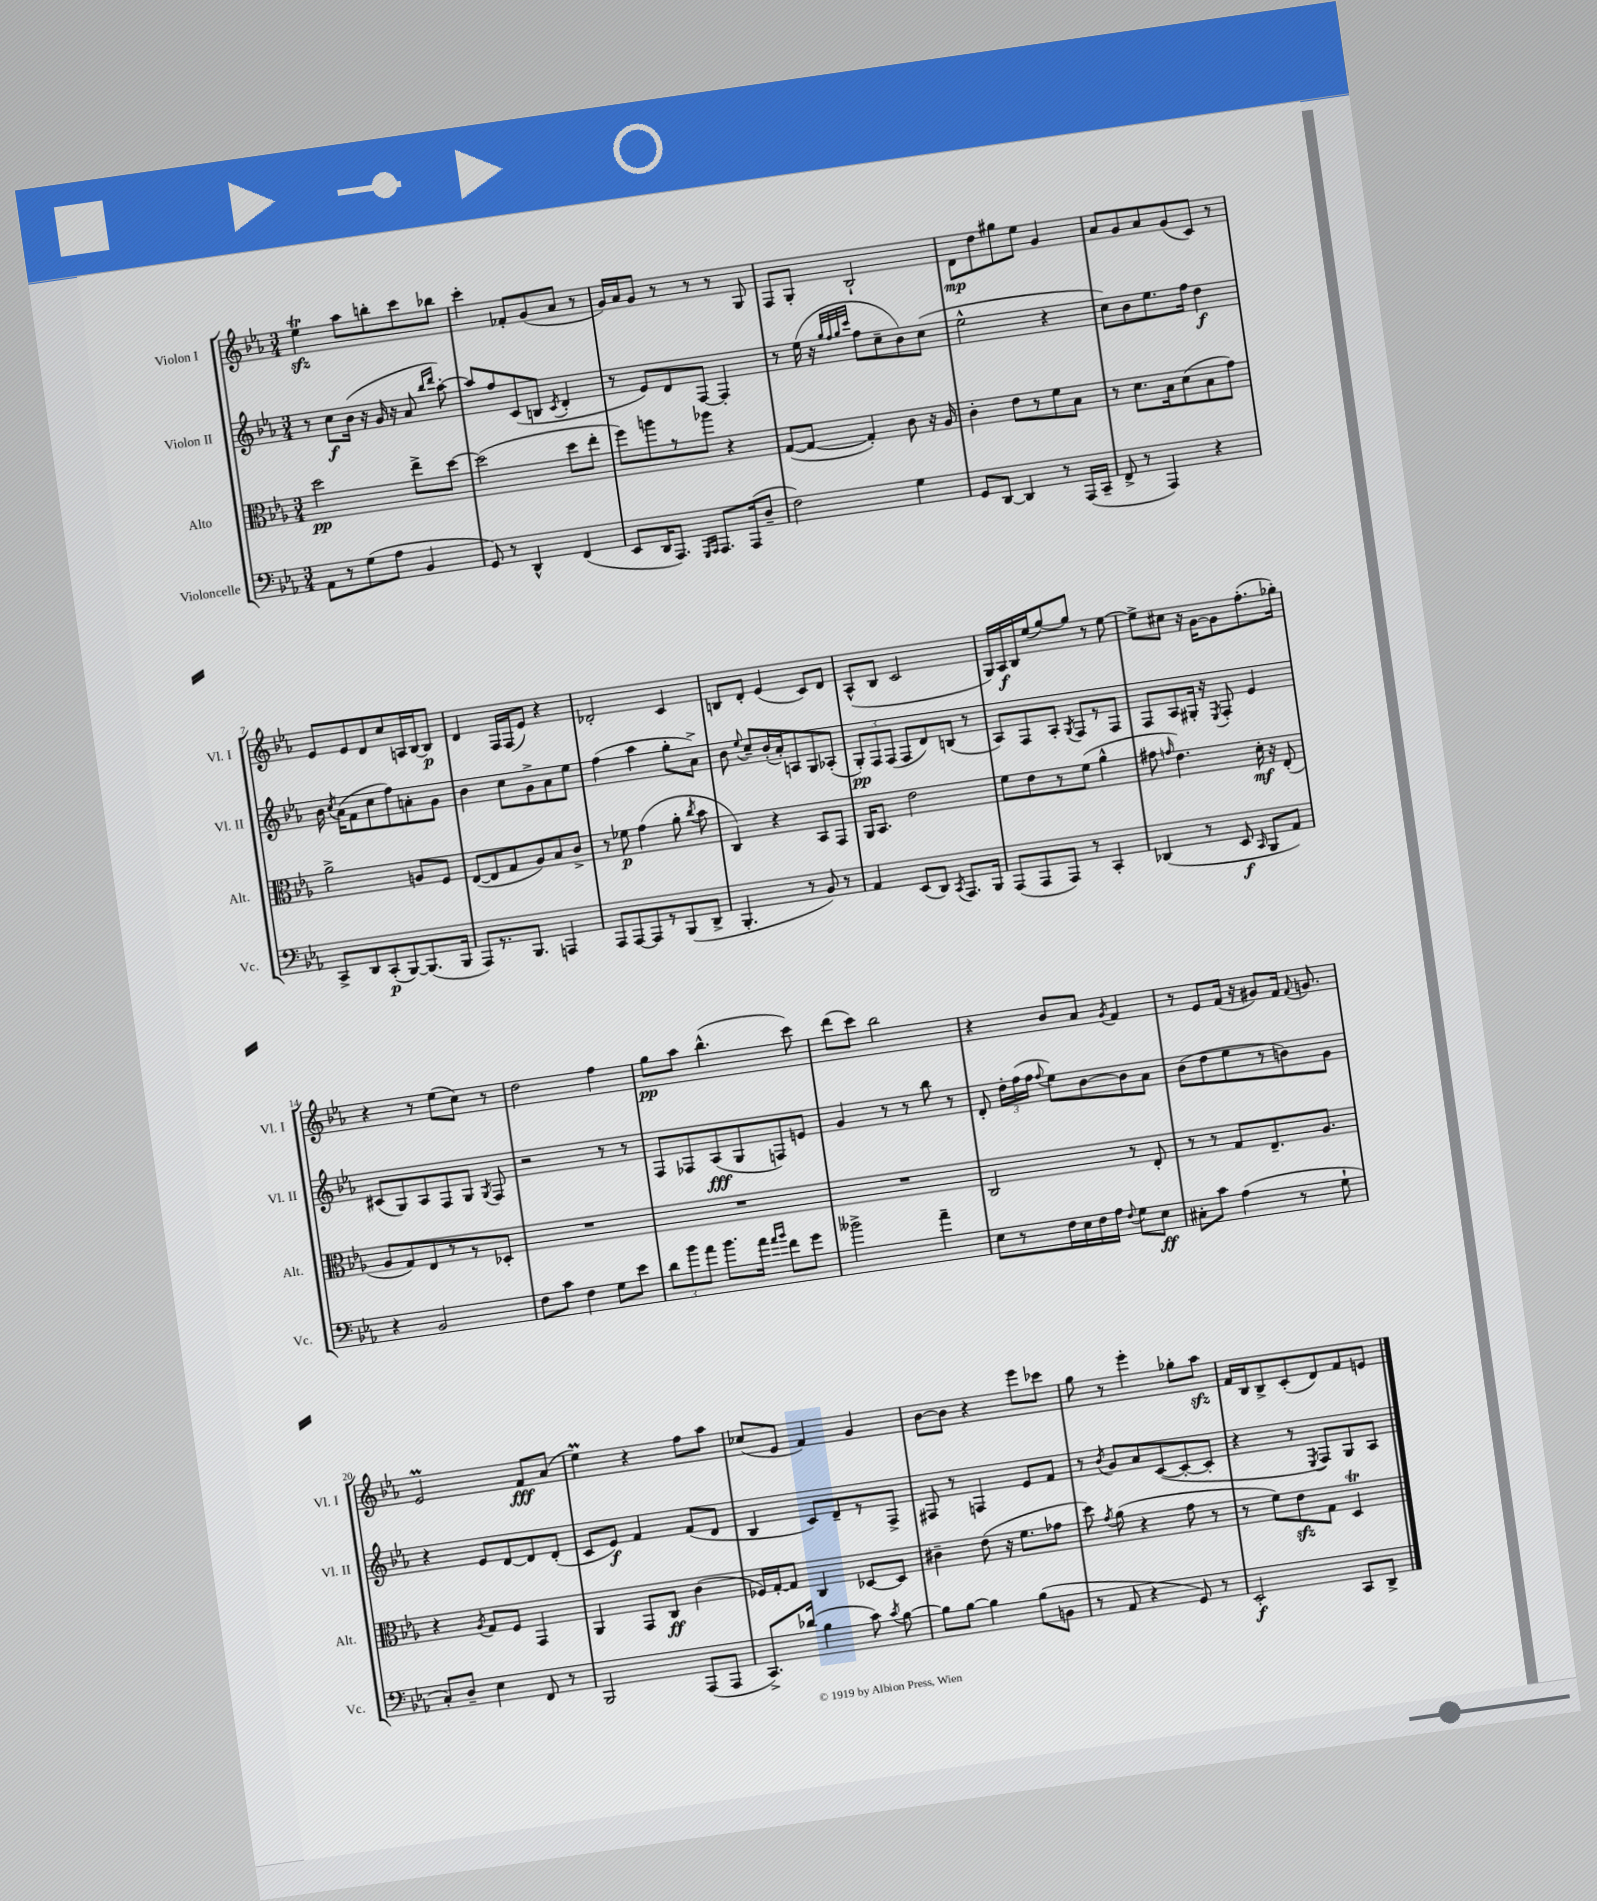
<<
\new StaffGroup <<
\new Staff = "s0" \with { instrumentName = "Violon I" shortInstrumentName = "Vl. I" } {
    \clef treble \key ees \major \numericTimeSignature \time 3/4
    \autoBeamOff ees''4\trill\sfz aes''8[ b''8-. c'''8 bes''8] |
    c'''4-. fes'8[-. g'8( aes'8] r8 |
    g'16[) aes'16 g'8] r8 r8 r8 g8 |
    f8[ g8]-. bes2-! |
    d'8[\mp d''8 gis''8 ees''8] g'4 |
    aes'8[ g'8 aes'8 g'8( c'8]) r8 |
    ees'8[ ees'8 d'8 c''8 a16 bes16~ bes8]\p |
    d'4 f16[ f16( ees'8]) r4 |
    des'2-. c'4 |
    b8[ d'8]-. ees'4( c'8[) d'8] |
    aes8[-^( bes8] c'2 |
    g16[) aes16\f bes16 ees''16( g''8~) g''8] r8 ees''8~ |
    ees''8[-> cis''8] r16 g'16[~ g'8 f''8.-.( ges''16]-.) |
    r4 r8 ees''8[( c''8]) r8 |
    d''2 f''4 |
    g''8[\pp aes''8] bes''4.-^( c'''8) |
    d'''8[( c'''8]) bes''2 |
    r4 bes'8[ aes'8] \acciaccatura { g'8 } f'4 |
    r8 ees'8[ f'16]( r16 gis'8[) f'16] \appoggiatura { f'8 } g'8. |
    ees'2\prall f'8[\fff aes'8]( |
    ees''4\prall) r4 f''8[ aes''8] |
    ces''8[( ees'8] f'4) g'4 |
    bes'8[~ bes'8] r4 ees'''8[ ces'''8] |
    g''8 r8 ees'''4-. ges''8[-. aes''8]\sfz |
    f'16[ bes16 bes8-> c'8-.( d'8) f'8 e'8] \bar "|." |
}
\new Staff = "s1" \with { instrumentName = "Violon II" shortInstrumentName = "Vl. II" } {
    \clef treble \key ees \major \numericTimeSignature \time 3/4
    \autoBeamOff r8 c''8[\f bes'16]( r16 g'16 r16 aes'8 \grace { bes''16[ d'''16] } aes''8~-.) |
    aes''8[ f''8 c'8( b8] \acciaccatura { c'8 } d'4-. |
    r8 ees'8[) d'8 f8]~ f4-. |
    r8 ees''16( r16 \grace { g''32[ f''32 g''32 c'''32] } f''8[ c''8-- bes'8) c''8]( |
    ees''2-^ r4 |
    c''8[) bes'8 ees''8. f''16] d''4\f |
    bes'16 \acciaccatura { c''8 } aes'16[( f'8 c''8 f''8) a'8-. g'8] |
    bes'4 c''8[ g'8-> aes'8 ees''8] |
    f''4( aes''4 g''8[-. aes'8]->) |
    bes'8 \appoggiatura { ees''8 } c''8[-- bes'16-.( aes'16-.) a8 g8 aes8]-.( |
    \tuplet 3/2 { g8[-.\pp) f8 f8]( } f8[ d'8) b8]( r8 |
    aes8[) f8 aes8]-. \acciaccatura { g8 } f8[ r8 f8] |
    f8[ aes8 gis16]-. r16 \acciaccatura { ees8 } f8-. ees'4 |
    cis'8[( g8) aes8 f8 g8] \acciaccatura { g8 } f8 |
    r2 r8 r8 |
    f8[ fes8 aes8\fff( g8 f8) e'8] |
    g'4 r8 r8 bes''8 r8 |
    d'8-. \tuplet 3/2 { d''16[-. f''16( f''16] } \appoggiatura { f''8 } ees''8[) bes'8~ bes'8 aes'8] |
    bes'8[( d''8 ees''8 r8 b'8) g'8] |
    r4 ees'8[ d'8~ d'8 d'8]-.( |
    c'8[ ees'8]\f) f'4 f'8[( d'8] |
    bes4 c'8[) d'8-- r8 f8]-> |
    fis8 r8 f4 ees'8[ f'8] |
    r8 \acciaccatura { bes'8 } g'8[ aes'8 c'8~( c'8~-. c'8]-. |
    r4 r8 \acciaccatura { ees8 } f8[) g8 aes8] \bar "|." |
}
\new Staff = "s2" \with { instrumentName = "Alto" shortInstrumentName = "Alt." } {
    \clef alto \key ees \major \numericTimeSignature \time 3/4
    \autoBeamOff d''2\pp ees''8[-> d''8]~ |
    d''2( d''8[ ees''8]-. |
    f''8[) a''8 r8 aes''8] r4 |
    g8[~( g8]~ g4-.) c'8 r16 aes16 |
    c'4-. ees'8[ r8 f'8 bes8] |
    r8 d'8.[ bes16 d'8( bes8 g'8]) |
    aes'2-> a8[ f8] |
    ees8[~( ees8 g8 aes8) bes8 c'8]-> |
    r8 fes'8\p g'4( aes'8-. \acciaccatura { c''8 } bes'8 |
    c4) r4 bes,8[ g,8] |
    aes,16[ bes,8.] ees'2 |
    f'8[ ees'8 r8 f'8]( aes'4-^ |
    gis'8 \grace { g'16 } ees'4.) d'16-.\mf r16 ees8-.( |
    aes8[ g8) ees8 r8 r8 des8]-. |
    R2. |
    R2. |
    R2. |
    c2 r8 ees8-. |
    r8 r8 g8[ ees8.-- aes8.] |
    r4 \acciaccatura { aes8 } g8[ f8] g,4 |
    aes,4 g,8[ c8]\ff c'4( |
    fes16[) g16~-. g8] c4 des8[~ des8] |
    cis'4-- ees'8( r16 f'8.[ ges'8] |
    d''8) \acciaccatura { g'8 } aes'8( r4 g'8 r8 |
    r8 f'8[) ees'8\sfz g8] d4\trill \bar "|." |
}
\new Staff = "s3" \with { instrumentName = "Violoncelle" shortInstrumentName = "Vc." } {
    \clef bass \key ees \major \numericTimeSignature \time 3/4
    \autoBeamOff aes,8[ r8 g8( aes8] bes,4 |
    g,8) r8 d,4-^ f,4( |
    ees,8[ d,16 aes,,8.]) \grace { g,,16[ aes,,16] } aes,,8.[ aes,,16( d8]-- |
    f2) g4 |
    g,8[ d,8]~ d,4 r8 aes,,16[( c,16]-- |
    f,8-> r8 aes,,4) r4 |
    c,8[-> d,8 c,8-.\p( bes,,8~) bes,,8.( bes,,16] |
    aes,,8[) r8. bes,,8.] a,,4 |
    aes,,8[ aes,,8~ aes,,8 r8 bes,,8( d,8]-> |
    bes,,4.-. r8 bes,8) r8 |
    aes,4 ees,8[( d,8]) \acciaccatura { c,8 } aes,,8.[ bes,,16] |
    aes,,8[( aes,,8 aes,,8]) r8 c,4-. |
    des,4( r8 ees,8\f \grace { c,16 } bes,,8[ aes,8]) |
    r4 bes,2 |
    f8[ c'8] f4 g8[ ees'8] |
    \tuplet 3/2 { d'8[ bes'8 aes'8] } bes'8.[ aes'16] \grace { aes'16[ bes'16] } f'8[ g'8] |
    beses'2-> aes'4-- |
    ees8[ r8 f16 ees16 f16 aes16] \appoggiatura { f8 } g8[ ees8]\ff |
    cis8[-. c'8] aes4( r8 g8-! |
    c8[-.) d8]-- ees4 f,8 r8 |
    bes,,2 aes,,8[( aes,,8] |
    c,8.[->) des'16]( bes4 c'8) \acciaccatura { c'8 } bes8~ |
    bes8[ bes8]~ bes4 bes8[( b,8] |
    r8 aes,8 r4 g,8) r8 |
    ees,2-.\f c,8[ d,8]-> \bar "|." |
}
>>
>>
